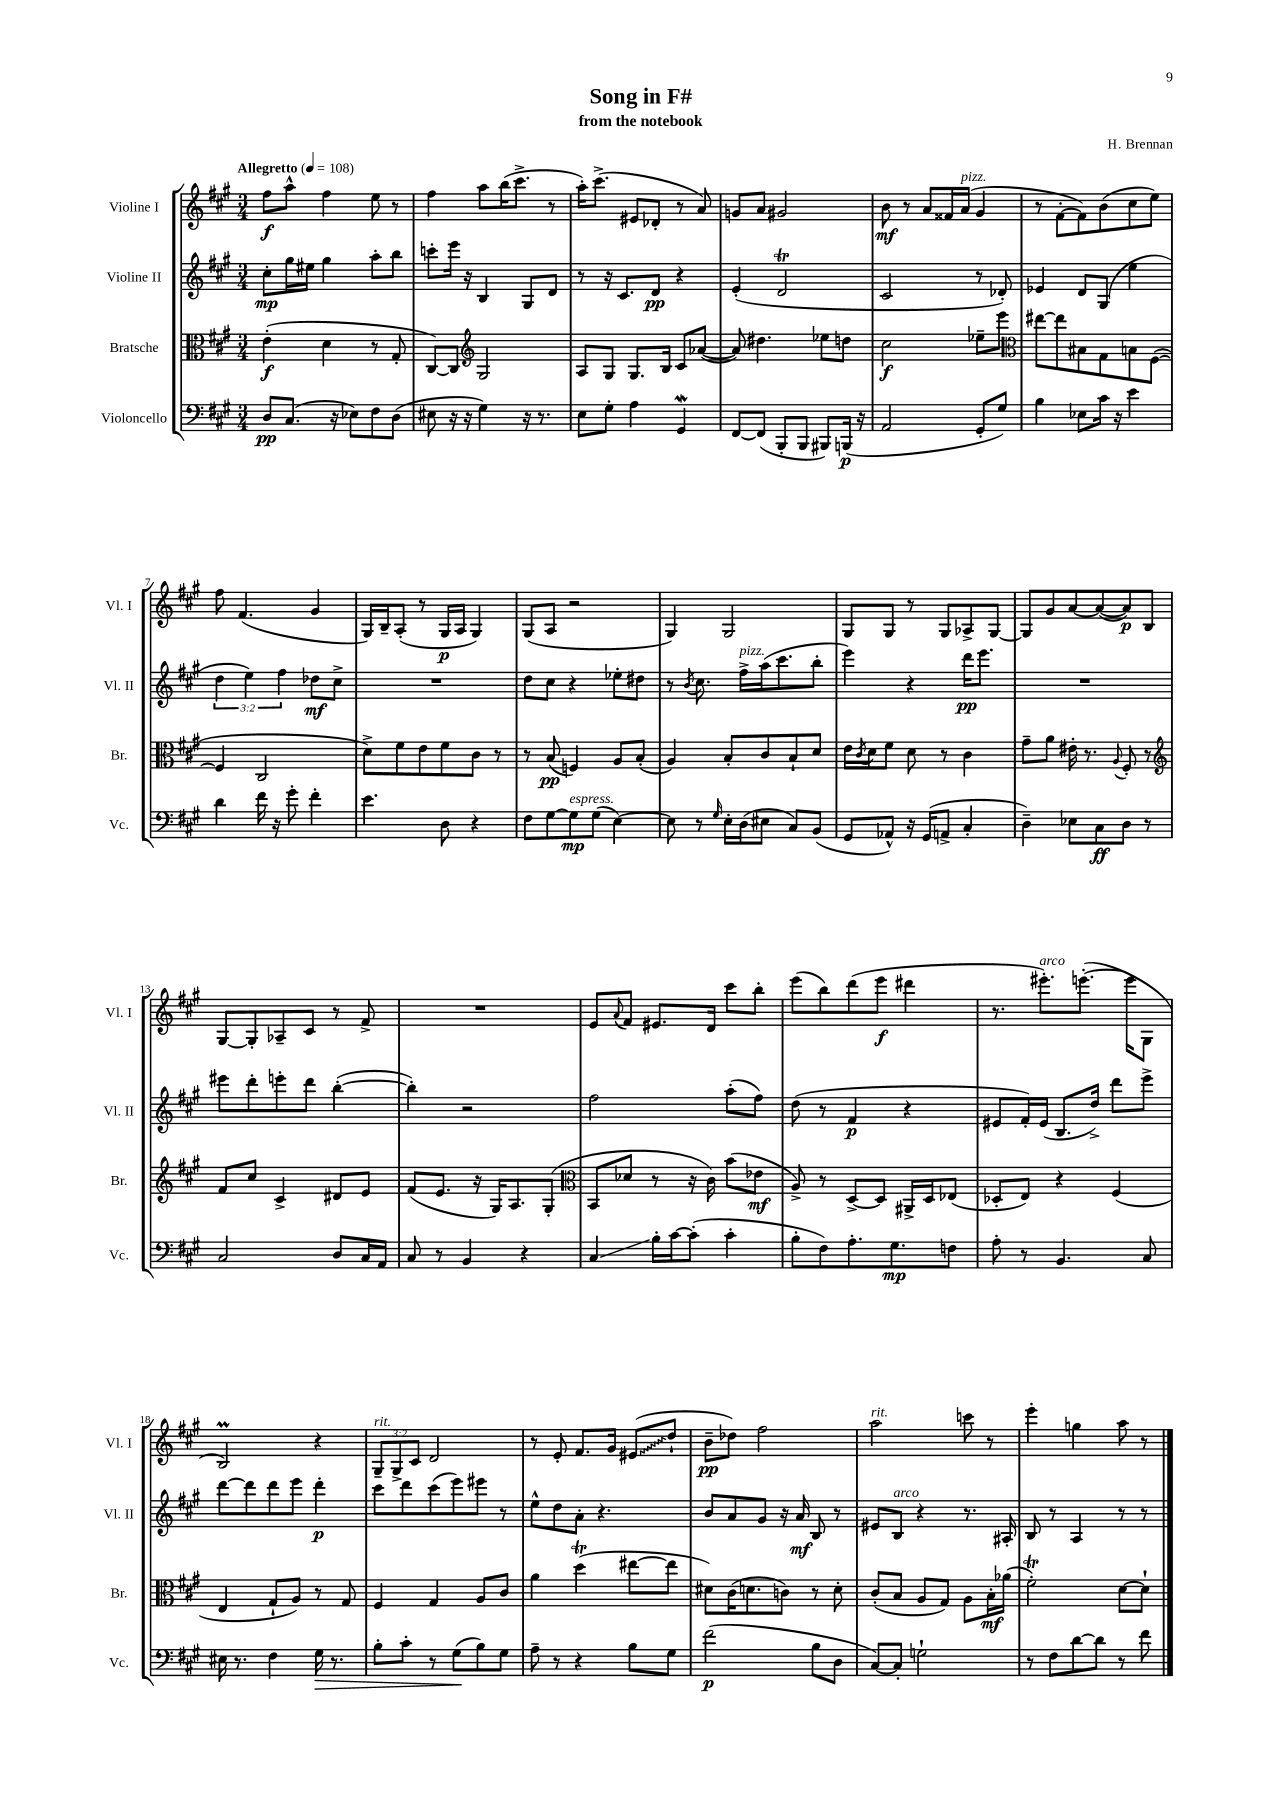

**kern	**kern	**kern	**kern
*staff4	*staff3	*staff2	*staff1
*clefF4	*clefC3	*clefG2	*clefG2
*k[f#c#g#]	*k[f#c#g#]	*k[f#c#g#]	*k[f#c#g#]
*M3/4	*M3/4	*M3/4	*M3/4
*MM108	*MM108	*MM108	*MM108
8D	(4e'	8cc#'	8ff#
(8.C#	.	16gg#	8aa^^
.	.	16ee#	.
.	4d	4gg#	4ff#
16r	.	.	.
8E-)	.	.	.
8F#	8r	8aa'	8ee
(8D	8G#'	8bb	8r
=	=	=	=
8E#	[8C#)	8ccc'	4ff#
16r	8C#]	16eee	.
16r	.	16r	.
*	*clefG2	*	*
4G#)	2G#	4B	8aa
.	.	.	(16bb
.	.	.	8.ccc#^
16r	.	8G#	.
8.r	.	.	.
.	.	8d	8r
=	=	=	=
8E	8A	8r	16aa')
.	.	.	(8.ccc#^
8G#'	8G#	16r	.
.	.	8.c#	.
4A	8.G#	.	8e#
.	.	8d	8d-'
.	16B	.	.
4GG#	8c#	4r	8r
.	([8a-	.	8a)
=	=	=	=
[8FF#	8a-])	(4e'	8g
(8FF#]	4.dd#	.	8a
8BBB'	.	2d	2g#
8BBB	.	.	.
8BBB#)	8ee-	.	.
(16BBB	8dd	.	.
16r	.	.	.
=	=	=	=
2AA	2cc#	2c#	8b
.	.	.	8r
.	.	.	8a
.	.	.	16f##
.	.	.	(16a
8GG#'	8ee-~	8r	4g#
8G#)	8eee	8d-')	.
=	=	=	=
*	*clefC3	*	*
4B	[8ee#	4e-	8r
.	8ee#]	.	[8f#'
8E-	8B#	8d	8f#])
16c#	8G#	(8G#	(8b
16r	.	.	.
4e	8B	4ee	8cc#
.	([8F#	.	8ee)
=	=	=	=
4d	4F#]	6dd	8ff#
.	.	.	(4.f#
.	.	6ee)	.
16f#	2C#	.	.
16r	.	.	.
.	.	6ff#	.
8g#'	.	.	.
4f#'	.	8dd-	4g#
.	.	8cc#^	.
=	=	=	=
4.e	8d^)	2.r	16G#)
.	.	.	16B~
.	8f#	.	(8A'
.	8e	.	8r
8D	8f#	.	16G#
.	.	.	16A
4r	8c#	.	4G#)
.	8r	.	.
=	=	=	=
8F#	8r	8dd	(8G#
[8G#	(8B	8cc#	8A
8G#]	4F)	4r	2r
(8G#	.	.	.
[4E)	8A	8ee-'	.
.	(8B'	8dd#	.
=	=	=	=
8E]	4A)	8r	4G#)
.	.	8qb	.
8r	.	8.cc#	.
16qqG#	.	.	.
16E'	8B'	.	2G#
(16D	.	16ff#^	.
8E#	8c#	(16aa	.
.	.	8.ccc#	.
8C#)	8B`	.	.
(8BB	8d	8bb'	.
=	=	=	=
8GG#	16e	4eee)	8G#
.	8qc#	.	.
.	16d	.	.
8AA-^^)	8f#	.	8G#
16r	8d	4r	8r
(16GG#	.	.	.
8AA^	8r	.	8G#
4C#'	4c#	16ddd	8A-^
.	.	8.eee	.
.	.	.	[8G#
=	=	=	=
4D~)	8g#~	2.r	8G#]
.	8a	.	8g#
8E-	16e#'	.	[8a
.	8.r	.	.
8C#	.	.	(8a_
.	8qqA	.	.
8D	8F#'	.	8a])
8r	8r	.	8B
=	=	=	=
*	*clefG2	*	*
2C#	8f#	8eee#	[8G#
.	8cc#	8ddd'	8G#']
.	4c#^	8eee'	8A-~
.	.	8ddd	8c#
8D	8d#	([4bb'	8r
16C#	8e	.	8f#^
16AA	.	.	.
=	=	=	=
8C#	(8f#	4bb'])	2.r
8r	8.e	.	.
4BB	.	2r	.
.	16r	.	.
.	16G#)	.	.
.	8.A	.	.
4r	.	.	.
.	(8G#'	.	.
=	=	=	=
*	*clefC3	*	*
4C#	8BB	2ff#	8e
.	.	.	8qqa
.	8d-	.	8f#
16B'	8r	.	8.e#
[16c#	.	.	.
(8c#']	16r	.	.
.	16c#)	.	16d
4c#'	(8b	(8aa'	8ccc#
.	8e-	8ff#)	8bb'
=	=	=	=
8B'	8A^)	(8dd	(8eee
8F#)	8r	8r	8bb)
8.A'	[8D^	4f#	(8ddd
.	8D]	.	8eee
8.G#	.	.	.
.	16AA#^	4r	4ddd#
.	16D	.	.
8F	(8E-	.	.
=	=	=	=
8A'	8D-'	8e#	8.r
8r	8E)	16f#')	.
.	.	(16e#	8.eee#')
4.BB	4r	8.B	.
.	.	.	([8.eee'
.	.	16dd^)	.
.	(4F#	8ddd	.
.	.	.	16eee]
8C#	.	8eee^	8G#
=	=	=	=
16E#	4E	[8ddd	2B)
8.r	.	.	.
.	.	8ddd]	.
4F#	8G#`	8ddd	.
.	8A)	8eee	.
16G#	8r	4ddd'	4r
8.r	.	.	.
.	8G#	.	.
=	=	=	=
8B'	4F#	8ccc#	12G#~
.	.	.	12G#^
8c#'	.	8ddd	.
.	.	.	12c#
8r	4G#	(8ccc#	2d
(8G#	.	8eee)	.
8B)	8A	8eee#	.
8G#	8c#	8r	.
=	=	=	=
8A~	4a	8ee^^	8r
8r	.	8dd	8e'
4r	(4dd	8a'	8.f#
.	.	4.r	.
.	.	.	16g#
8B	[8ee#	.	(8e#
8G#	8ee#]	.	8dd`
=	=	=	=
(2f#	8d#)	8b	8b~
.	(16c#	8a	8dd-)
.	8.d	.	.
.	.	8g#	2ff#
.	8c)	16r	.
.	.	16a	.
8B	8r	8B	.
8D	8d'	8r	.
=	=	=	=
[8C#)	(8c#'	8e#	2aa
8C#']	8B	8B	.
2G`	8A	4r	.
.	8G#)	.	.
.	8A	8.r	8ccc
.	16B'	.	8r
.	(16a-	16A#'	.
=	=	=	=
8r	2f#')	8B	4eee'
8F#	.	8r	.
[8d	.	4A	4gg
8d]	.	.	.
8r	[8d	8r	8aa
8f#	8d`]	8r	8r
==	==	==	==
*-	*-	*-	*-
